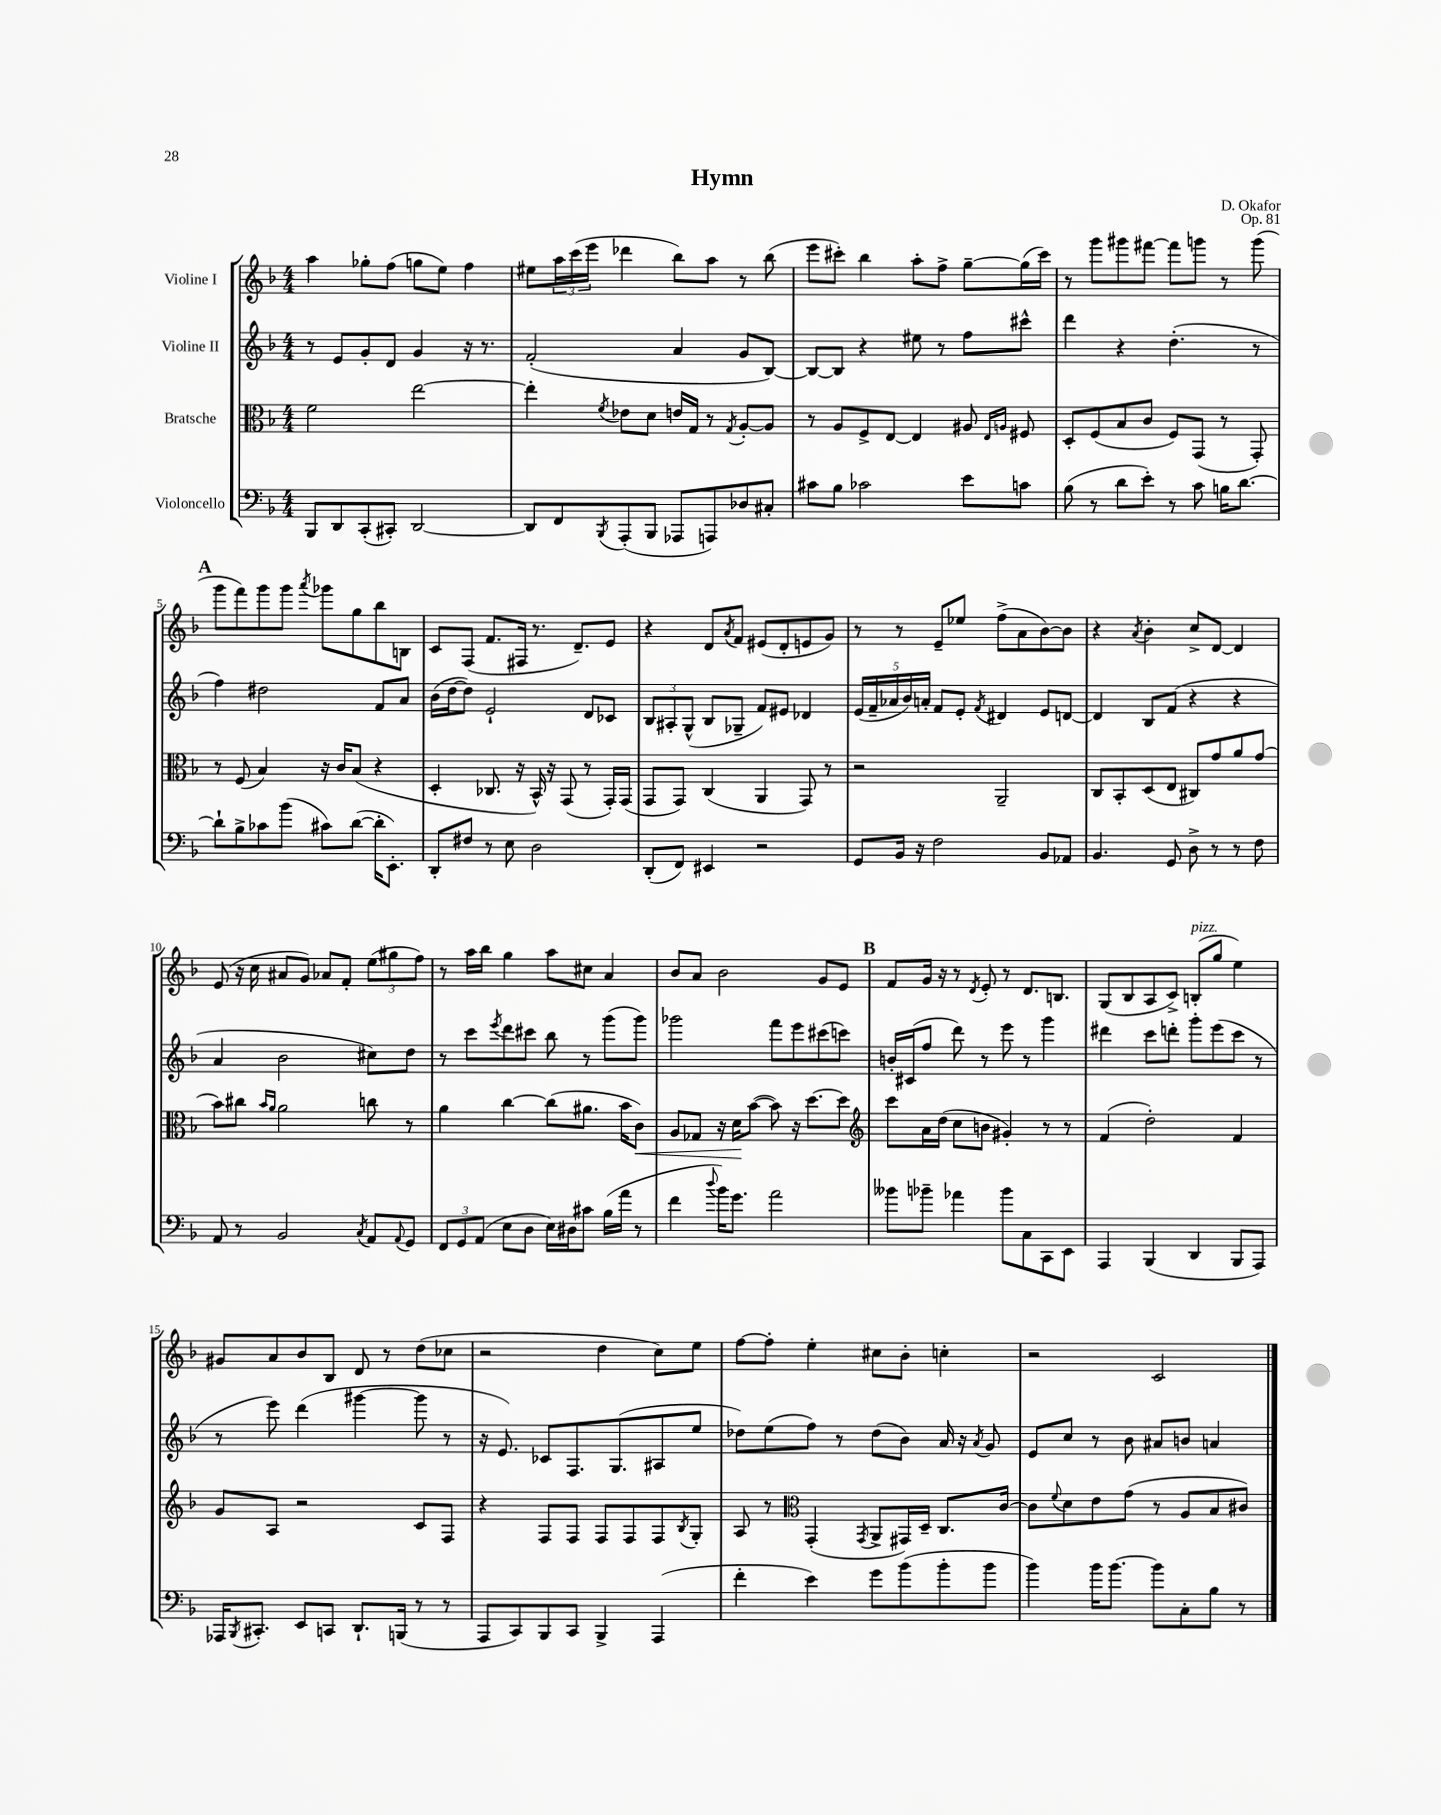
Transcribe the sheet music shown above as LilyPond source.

\header { title = "Hymn" composer = "D. Okafor" opus = "Op. 81" }
<<
\new StaffGroup <<
\new Staff = "s0" \with { instrumentName = "Violine I" } {
    \clef treble \key f \major \numericTimeSignature \time 4/4
    a''4 ges''8-. f''8( g''8 e''8) f''4 |
    eis''8 \tuplet 3/2 { a''16 c'''16( e'''16 } des'''4 bes''8) a''8 r8 bes''8( |
    e'''8 cis'''8-.) bes''4 a''8-. f''8-> g''8~-- g''16( cis'''16) |
    r8 g'''8 gis'''8 fis'''8~ fis'''8 g'''8 r8 g'''8( |
    \mark \markup { \bold "A" } g'''8 f'''8) g'''8 g'''8 \acciaccatura { a'''8 } ges'''8 g''8 bes''8 b8 |
    c'8 f8( f'8. fis16 r8. d'8.--) e'8 |
    r4 d'8 \acciaccatura { a'8 } f'8 eis'8( d'8-. e'8 g'8) |
    r8 r8 e'8-- ees''8 f''8->( a'8 bes'8~) bes'8 |
    r4 \acciaccatura { a'8 } bes'4-. c''8-> d'8~ d'4 |
    e'8( r16 c''16 ais'8 g'8) aes'8 f'8-. \tuplet 3/2 { e''8( gis''8 f''8) } |
    r8 a''16 bes''16 g''4 a''8 cis''8 a'4 |
    bes'8 a'8 bes'2 g'8 e'8 |
    \mark \markup { \bold "B" } f'8 g'16 r16 r8 \acciaccatura { d'8 } e'8-. r8 d'8. b8. |
    g8( bes8 a8 c'8->) b8-.^\markup { \italic "pizz." }( g''8 e''4) |
    gis'8 a'8 bes'8 bes8 d'8 r8 d''8( ces''8 |
    r2 d''4 c''8) e''8 |
    f''8~ f''8-. e''4-. cis''8 bes'8-. c''4-. |
    r2 c'2 \bar "|." |
}
\new Staff = "s1" \with { instrumentName = "Violine II" } {
    \clef treble \key f \major \numericTimeSignature \time 4/4
    r8 e'8 g'8-. d'8 g'4 r16 r8. |
    f'2-.( a'4 g'8 bes8~) |
    bes8~ bes8 r4 eis''8 r8 f''8 cis'''8-^ |
    d'''4 r4 d''4.-.( r8 |
    \mark \markup { \bold "A" } f''4) dis''2 f'8 a'8 |
    bes'16( d''16~ d''8) e'2-! d'8 ces'8 |
    \tuplet 3/2 { bes8 ais8-. g8-^( } bes8 ges8-- f'8) eis'8 des'4 |
    \tuplet 5/4 { e'16( f'16-- aes'16 bes'16) a'16-. } f'8 e'8-. \acciaccatura { f'8 } dis'4 e'8 d'8~ |
    d'4 bes8 f'8( r4 r4 |
    a'4 bes'2 cis''8) d''8 |
    r8 c'''8 \acciaccatura { e'''8 } d'''8 cis'''8 bes''8 r8 g'''8( g'''8) |
    ges'''2 f'''8 e'''8 cis'''8( c'''8) |
    \mark \markup { \bold "B" } b'16-. cis'16( f''8 d'''8) r8 e'''8 r8 g'''4 |
    dis'''4 c'''8 d'''8-. g'''8-. e'''8( c'''8 r8 |
    r8 e'''8) d'''4( gis'''4~ gis'''8 r8 |
    r16 e'8.) ces'8 f8. g8.( ais8 e''8 |
    des''8) e''8( f''8) r8 des''8( bes'8) a'16 r16 \acciaccatura { a'8 } g'8 |
    e'8 c''8 r8 bes'8 ais'8 b'8 a'4 \bar "|." |
}
\new Staff = "s2" \with { instrumentName = "Bratsche" } {
    \clef alto \key f \major \numericTimeSignature \time 4/4
    f'2 e''2~ |
    e''4-. \acciaccatura { f'8 } ees'8 d'8 e'16 g16 r8 \acciaccatura { g8 } a8~-. a8 |
    r8 a8 f8-> e8~ e4 ais8 \grace { e16 a16 } fis8 |
    d8-. f8( bes8 c'8 f8) g,8( r8 g,8-.) |
    \mark \markup { \bold "A" } r8 f8( bes4) r16 c'16 bes8( r4 |
    d4-. ces8. r16 bes,16-^) r16 g,8( r8 g,16-.) g,16( |
    g,8 g,8) c4( a,4 g,8) r8 |
    r2 a,2-- |
    c8 bes,8-. d8( e8 cis8) g'8 a'8 g'8( |
    bes'8) cis''8 \grace { bes'16 a'16 } a'2 c''8 r8 |
    a'4 c''4~ c''8( ais'8. bes'16 c'8\<) |
    a8 ges8 r16 d'16\! bes'8~( bes'8) r16 d''8.~ d''8 |
    \mark \markup { \bold "B" } \clef treble c'''8 a'16 d''16( c''8 b'8 gis'4-.) r8 r8 |
    f'4( d''2-.) f'4 |
    g'8 a8 r2 c'8 f8 |
    r4 f8 f8 f8 f8 f8 \acciaccatura { bes8 } g8-. |
    a8 r8 \clef alto g,4-.( \acciaccatura { g,8 } a,8-> gis,16) d16-- c8. c'16~ |
    c'8 \appoggiatura { f'8 } d'8 e'8 g'8( r8 a8 bes8 cis'8) \bar "|." |
}
\new Staff = "s3" \with { instrumentName = "Violoncello" } {
    \clef bass \key f \major \numericTimeSignature \time 4/4
    bes,,8 d,8 c,8-.( cis,8-.) d,2~ |
    d,8 f,8 \acciaccatura { bes,,8 } a,,8-.( bes,,8 aes,,8 a,,8) des8 cis8-. |
    cis'8 bes8 ces'2 e'8 c'8 |
    bes8( r8 d'8 e'8-.) r8 c'8 b16 d'8.~ |
    \mark \markup { \bold "A" } d'8-! bes8-> ces'8 bes'8( cis'8) d'8~( d'16-. e,8.-.) |
    d,8-. fis8 r8 e8 d2 |
    d,8-.( f,8) eis,4 r2 |
    g,8 bes,16 r16 f2 bes,8 aes,8 |
    bes,4. g,8 d8-> r8 r8 f8 |
    a,8 r8 bes,2 \acciaccatura { c8 } a,8 \appoggiatura { a,8 } g,8 |
    \tuplet 3/2 { f,8 g,8 a,8( } e8 d8 e16) dis16 cis'8 bes16( a'16 r8 |
    f'4 \appoggiatura { d''8 } bes'16) g'8. a'2 |
    \mark \markup { \bold "B" } beses'8 bes'8-- aes'4 bes'8 c8 c,8 e,8 |
    a,,4 bes,,4( d,4 bes,,8 a,,8) |
    aes,,16 \acciaccatura { bes,,8 } cis,8.-. e,8 c,8 d,8.-! b,,16( r8 r8 |
    a,,8 c,8) bes,,8 c,8 bes,,4-> a,,4( |
    f'4-. e'4) g'8 bes'8( bes'8-. bes'8 |
    bes'4) bes'16 bes'8.~ bes'8 c8-. bes8 r8 \bar "|." |
}
>>
>>
